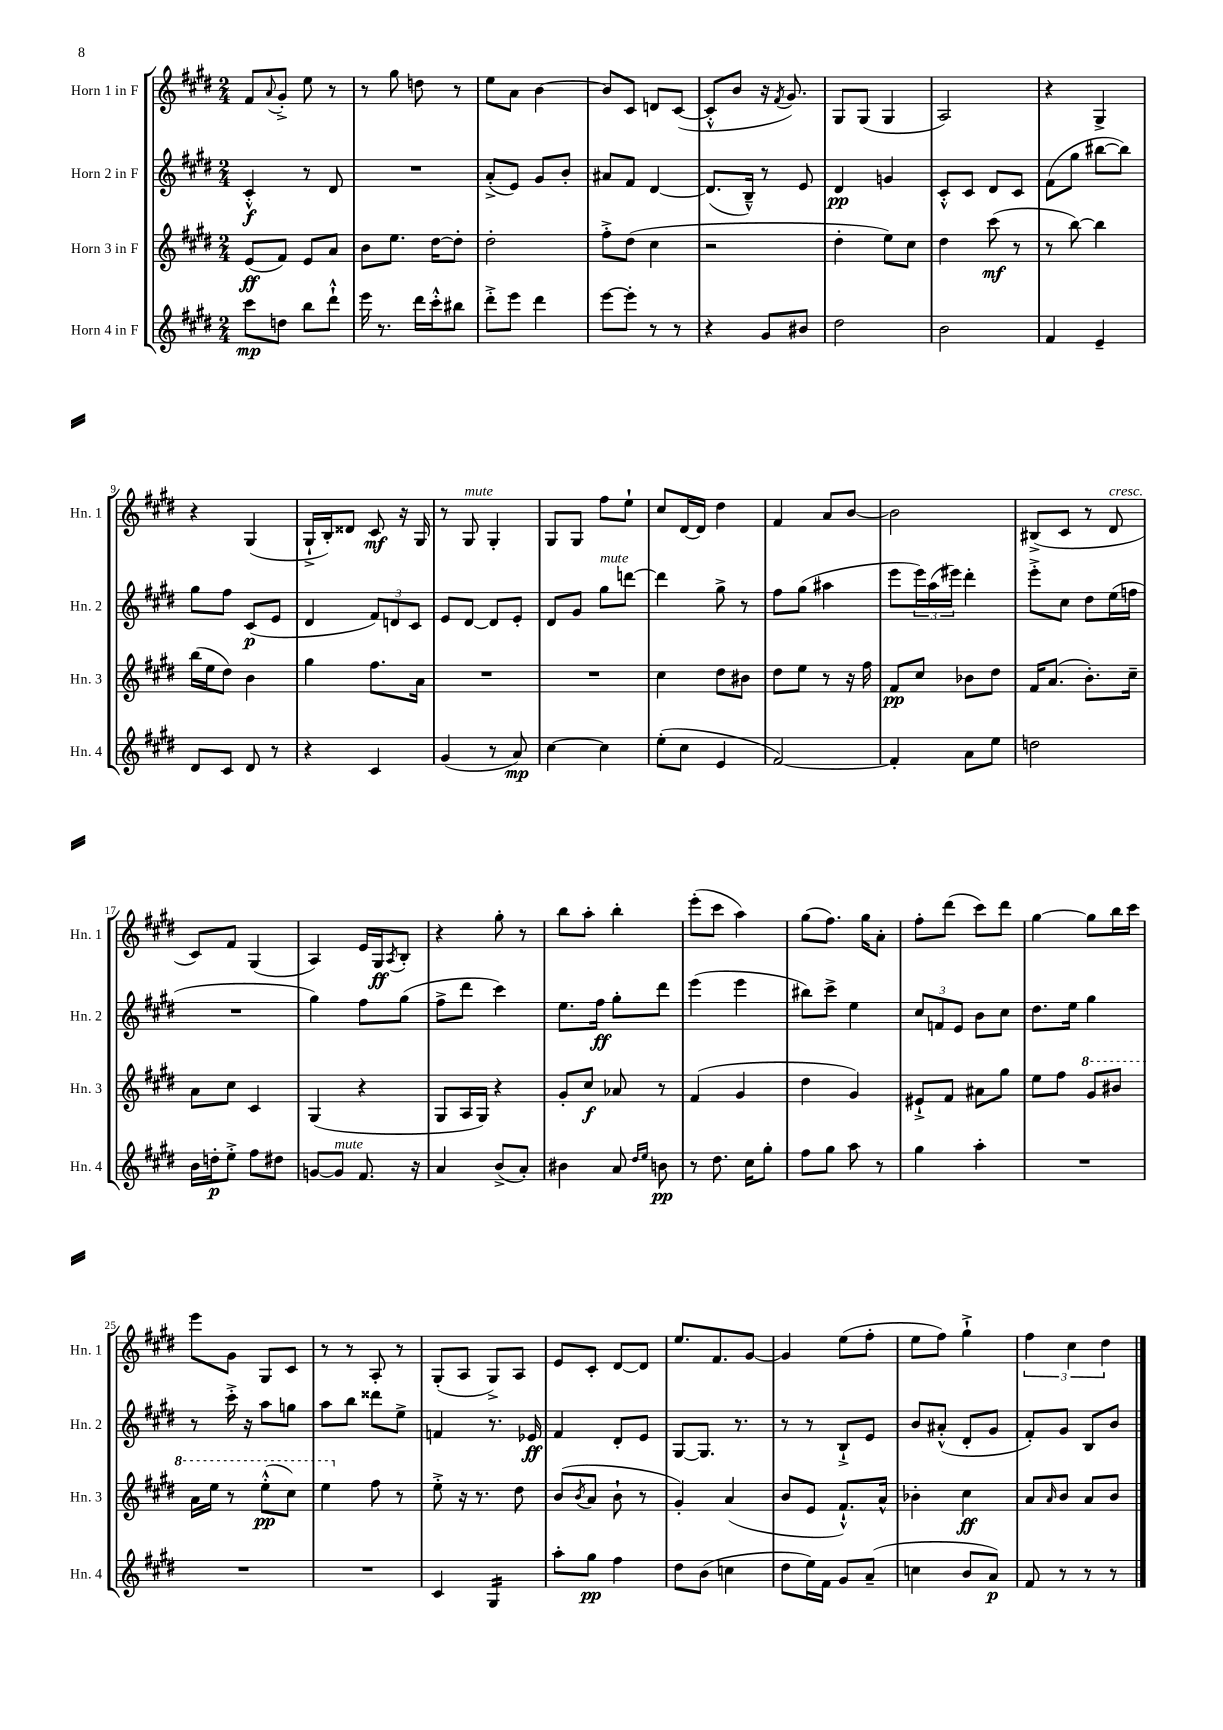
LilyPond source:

<<
\new StaffGroup <<
\new Staff = "s0" \with { instrumentName = "Horn 1 in F" shortInstrumentName = "Hn. 1" } {
    \clef treble \key e \major \numericTimeSignature \time 2/4
    fis'8 \appoggiatura { a'8 } gis'8-.-> e''8 r8 |
    r8 gis''8 d''8 r8 |
    e''8 a'8 b'4~ |
    b'8 cis'8 d'8 cis'8~( |
    cis'8-.-^ b'8 r16 \acciaccatura { fis'8 } gis'8.) |
    gis8 gis8( gis4 |
    a2) |
    r4 gis4-> |
    r4 gis4( |
    gis16-!-> b16-.) disis'8 cis'8\mf r16 gis16 |
    r8 gis8^\markup { \italic "mute" } gis4-. |
    gis8 gis8 fis''8 e''8-! |
    cis''8 dis'16~ dis'16 dis''4 |
    fis'4 a'8 b'8~ |
    b'2 |
    bis8->( cis'8 r8 dis'8^\markup { \italic "cresc." } |
    cis'8) fis'8 gis4( |
    a4) e'16 gis16\ff \acciaccatura { a8 } b8-. |
    r4 gis''8-. r8 |
    b''8 a''8-. b''4-. |
    e'''8-.( cis'''8 a''4) |
    gis''8( fis''8.) gis''16 a'8-. |
    fis''8-. dis'''8( cis'''8) dis'''8 |
    gis''4~ gis''8 b''16 cis'''16 |
    e'''8 gis'8 gis8 cis'8 |
    r8 r8 a8-. r8 |
    gis8-.( a8 gis8->) a8 |
    e'8 cis'8-. dis'8~ dis'8 |
    e''8. fis'8. gis'8~ |
    gis'4 e''8( fis''8-. |
    e''8 fis''8) gis''4-!-> |
    \tuplet 3/2 { fis''4 cis''4 dis''4 } \bar "|." |
}
\new Staff = "s1" \with { instrumentName = "Horn 2 in F" shortInstrumentName = "Hn. 2" } {
    \clef treble \key e \major \numericTimeSignature \time 2/4
    cis'4-.-^\f r8 dis'8 |
    R2 |
    a'8-.->( e'8) gis'8 b'8-. |
    ais'8 fis'8 dis'4~ |
    dis'8.( b16---^) r8 e'8 |
    dis'4\pp g'4 |
    cis'8-.-^ cis'8 dis'8 cis'8 |
    fis'8( gis''8 bis''8~ bis''8) |
    gis''8 fis''8 cis'8\p( e'8 |
    dis'4 \tuplet 3/2 { fis'8) d'8 cis'8 } |
    e'8 dis'8~ dis'8 e'8-. |
    dis'8 gis'8 gis''8^\markup { \italic "mute" } d'''8~ |
    d'''4 gis''8-> r8 |
    fis''8 gis''8( ais''4 |
    e'''8 \tuplet 3/2 { e'''16) a''16( eis'''16) } dis'''4-. |
    e'''8-.-> cis''8 dis''8 e''16( f''16 |
    R2 |
    gis''4) fis''8 gis''8( |
    fis''8-> dis'''8 cis'''4) |
    e''8. fis''16\ff gis''8-. dis'''8 |
    e'''4( e'''4 |
    bis''8) cis'''8-> e''4 |
    \tuplet 3/2 { cis''8 f'8 e'8 } b'8 cis''8 |
    dis''8. e''16 gis''4 |
    r8 cis'''16-.-> r16 a''8 g''8 |
    a''8 b''8 disis'''8 e''8-> |
    f'4 r8. ees'16\ff |
    fis'4 dis'8-. e'8 |
    gis8~ gis8. r8. |
    r8 r8 b8-!-> e'8 |
    b'8 ais'8-.-^( dis'8-. gis'8 |
    fis'8-.) gis'8 b8 b'8 \bar "|." |
}
\new Staff = "s2" \with { instrumentName = "Horn 3 in F" shortInstrumentName = "Hn. 3" } {
    \clef treble \key e \major \numericTimeSignature \time 2/4
    e'8\ff( fis'8) e'8 a'8 |
    b'8 e''8. dis''16~ dis''8-. |
    dis''2-. |
    fis''8-.-> dis''8( cis''4 |
    r2 |
    dis''4-. e''8) cis''8 |
    dis''4 cis'''8\mf( r8 |
    r8 b''8~) b''4 |
    b''16( e''16 dis''8) b'4 |
    gis''4 fis''8. a'16 |
    R2 |
    R2 |
    cis''4 dis''8 bis'8 |
    dis''8 e''8 r8 r16 fis''16 |
    fis'8\pp cis''8 bes'8 dis''8 |
    fis'16 a'8.( b'8.-.) cis''16-- |
    a'8 cis''8 cis'4 |
    gis4( r4 |
    gis8 a16 gis16) r4 |
    gis'8-. cis''8\f aes'8 r8 |
    fis'4( gis'4 |
    dis''4 gis'4) |
    eis'8-!-> fis'8 ais'8 gis''8 |
    e''8 fis''8 \ottava #1 gis''8 bis''8 |
    a''16 e'''16 r8 e'''8-.-^\pp( cis'''8) |
    e'''4 \ottava #0 fis''8 r8 |
    e''8-.-> r16 r8. dis''8 |
    b'8( \acciaccatura { b'8 } a'8 b'8-! r8 |
    gis'4-.) a'4( |
    b'8 e'8 fis'8.-!-^) a'16-^ |
    bes'4-. cis''4\ff |
    a'8 \grace { a'16 } b'8 a'8 b'8 \bar "|." |
}
\new Staff = "s3" \with { instrumentName = "Horn 4 in F" shortInstrumentName = "Hn. 4" } {
    \clef treble \key e \major \numericTimeSignature \time 2/4
    cis'''8\mp d''8 b''8 dis'''8-!-^ |
    e'''16 r8. dis'''16 cis'''16-.-^ bis''8 |
    dis'''8-.-> e'''8 dis'''4 |
    e'''8~ e'''8-. r8 r8 |
    r4 gis'8 bis'8 |
    dis''2 |
    b'2 |
    fis'4 e'4-- |
    dis'8 cis'8 dis'8 r8 |
    r4 cis'4 |
    gis'4( r8 a'8\mp) |
    cis''4~ cis''4 |
    e''8-.( cis''8 e'4 |
    fis'2~) |
    fis'4-. a'8 e''8 |
    d''2 |
    b'16 d''16-.\p e''8-.-> fis''8 dis''8 |
    g'8~ g'8^\markup { \italic "mute" } fis'8. r16 |
    a'4 b'8->( a'8-.) |
    bis'4 a'8 \grace { dis''16 e''16 } b'8\pp |
    r8 dis''8. cis''16 gis''8-. |
    fis''8 gis''8 a''8 r8 |
    gis''4 a''4-. |
    R2 |
    R2 |
    R2 |
    cis'4 gis4:16 |
    a''8-. gis''8\pp fis''4 |
    dis''8 b'8( c''4 |
    dis''8 e''16) fis'16 gis'8 a'8--( |
    c''4 b'8 a'8\p) |
    fis'8 r8 r8 r8 \bar "|." |
}
>>
>>
